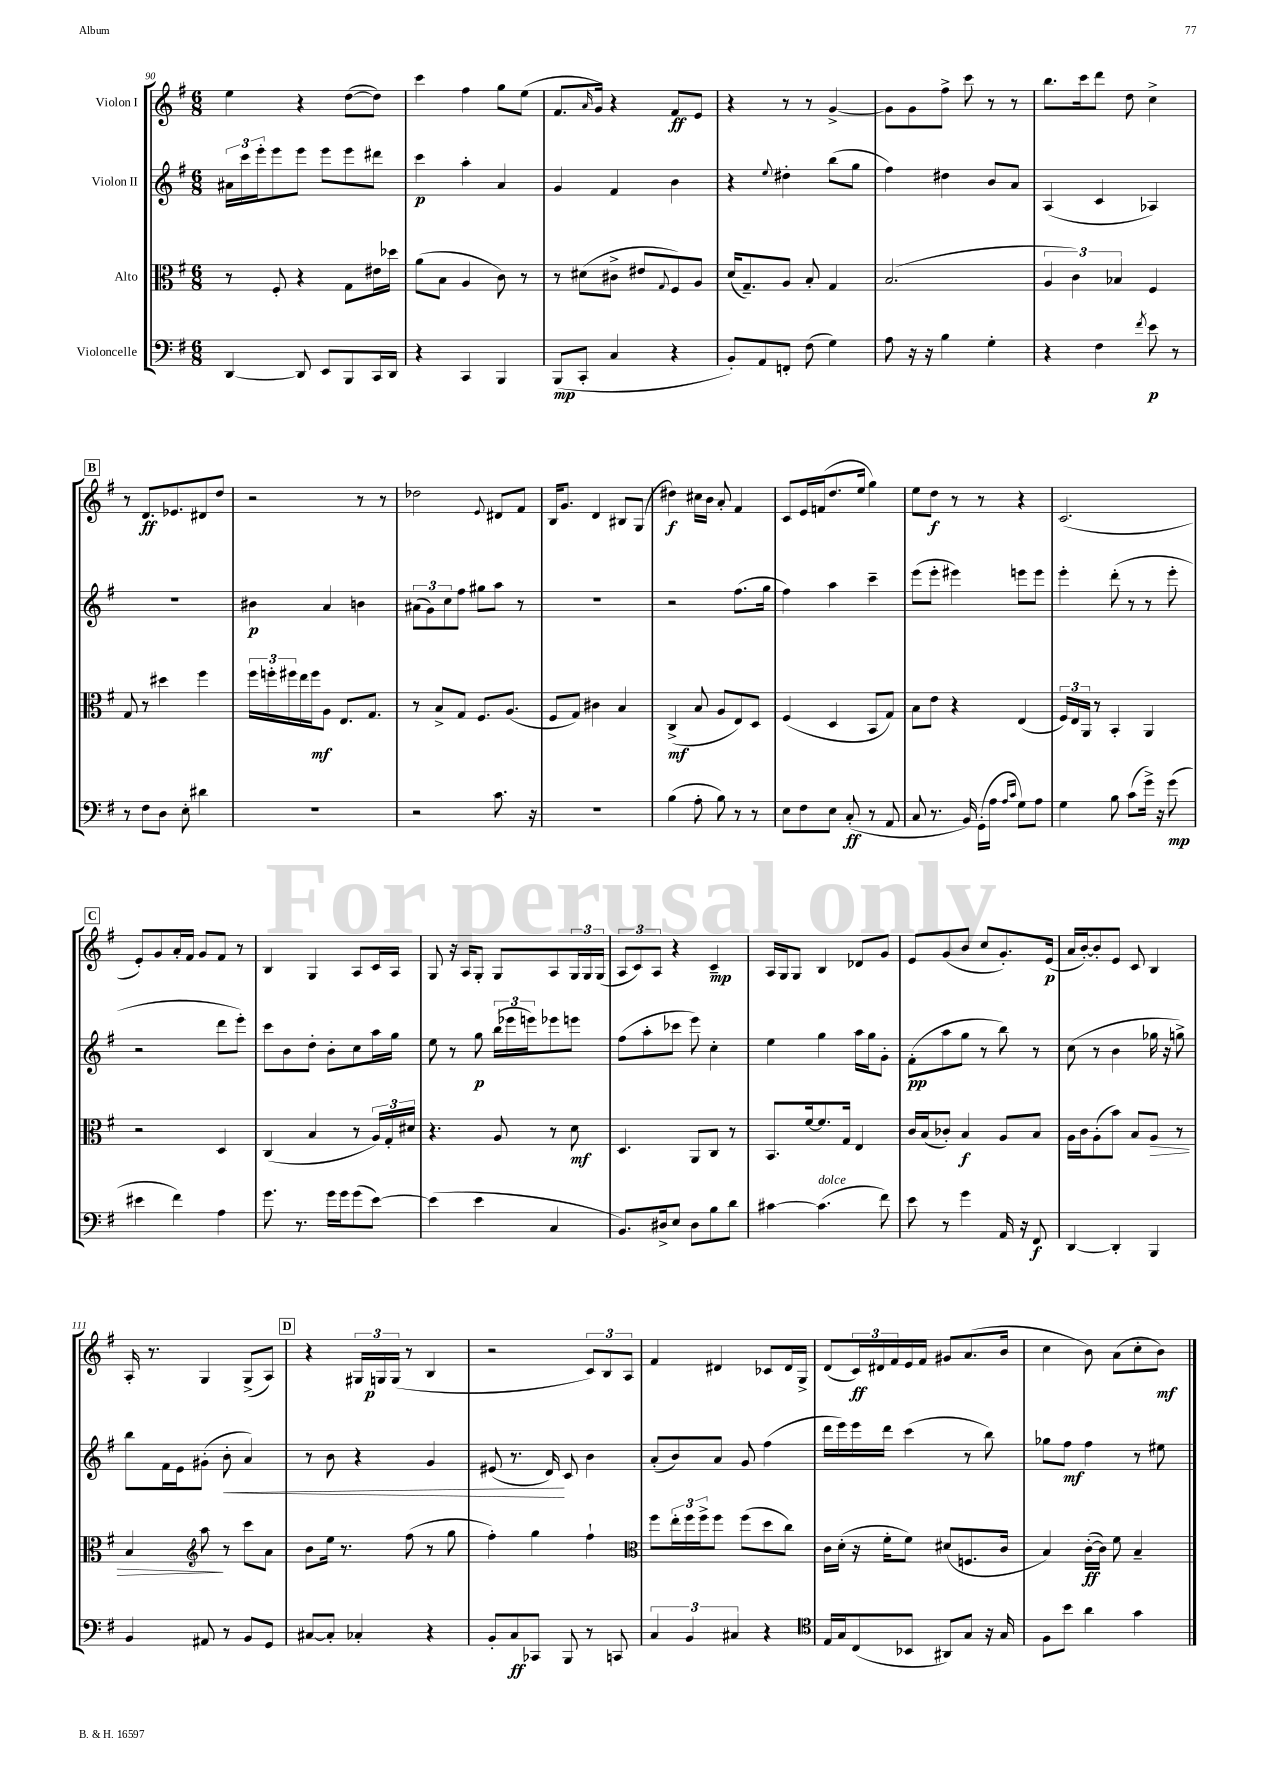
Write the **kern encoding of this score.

**kern	**kern	**kern	**kern
*staff4	*staff3	*staff2	*staff1
*clefF4	*clefC3	*clefG2	*clefG2
*k[f#]	*k[f#]	*k[f#]	*k[f#]
*M6/8	*M6/8	*M6/8	*M6/8
[4DD	8r	24a#	4ee
.	.	24ccc	.
.	.	24eee'	.
.	8F#'	8eee	.
8DD]	4r	8eee	4r
8EE	.	8eee	.
8BBB	8G	8eee	([8dd
16CC	16e#	8ddd#	8dd])
16DD	16dd-	.	.
=	=	=	=
4r	(8a	4ccc	4ccc
.	8B	.	.
4CC	4A	4aa'	4ff#
4BBB	8c)	4a	8gg
.	8r	.	(8ee
=	=	=	=
(8BBB	8r	4g	8.f#
8CC'	(8d#	.	.
.	.	.	16qqa
.	.	.	16g)
4C	8c#^	4f#	4r
.	8e#	.	.
.	8qqG	.	.
4r	8F#)	4b	8f#
.	8A	.	8e
=	=	=	=
8BB')	(16d	4r	4r
.	8.G~)	.	.
8AA	.	.	.
.	.	8qqee	.
8FF'	8A	4dd#'	8r
(8F#	8B'	.	8r
4G)	4G	(8bb	[4g^
.	.	8gg	.
=	=	=	=
8A	(2.B	4ff#)	8g]
16r	.	.	8g
16r	.	.	.
4B	.	4dd#	8ff#^
.	.	.	8ccc
4G'	.	8b	8r
.	.	8a	8r
=	=	=	=
4r	6A	(4A	8.bb
.	6c)	.	.
.	.	.	16ccc
4F#	.	4c	8ddd
.	6B-	.	.
.	.	.	8dd
8qf#	.	.	.
8e	4F#	4A-)	4cc^
8r	.	.	.
=	=	=	=
8r	8G	2.r	8r
8F#	8r	.	8.d
8D	4dd#	.	.
.	.	.	8.e-
8E'	.	.	.
4d#	4ff#	.	8d#
.	.	.	8dd
=	=	=	=
2.r	24ff#	4b#	2r
.	24ff'	.	.
.	24ff#	.	.
.	16ee	.	.
.	16ff#	.	.
.	8A	4a	.
.	8.E	.	.
.	.	4b	8r
.	8.G	.	.
.	.	.	8r
=	=	=	=
2r	8r	(12a#	2dd-
.	.	12g)	.
.	8B^	.	.
.	.	12cc	.
.	8G	8ff#	.
.	8.F#	8gg#	.
.	.	.	8qqe
8.c	.	8aa	8d#
.	(8.A	.	.
.	.	8r	8f#
16r	.	.	.
=	=	=	=
2.r	8F#	2.r	16B
.	.	.	8.g
.	8G)	.	.
.	4c#	.	4d
.	4B	.	8B#
.	.	.	(8G
=	=	=	=
(4B	(4C^	2r	4dd#)
8A'	8B	.	16cc#
.	.	.	16b
8B)	8A	.	8a'
8r	8E)	(8.ff#	4f#
8r	8D	.	.
.	.	16gg	.
=	=	=	=
8E	(4F#	4ff#)	8c
8F#	.	.	16e
.	.	.	(16f
8E	4D	4aa	8.dd
(8C'	.	.	.
.	.	.	16ee
8r	8BB	4ccc~	4gg)
8AA	8G)	.	.
=	=	=	=
8C	8B	(8eee	8ee
8.r	8e	8eee'	8dd
.	4r	4eee#)	8r
16BB)	.	.	.
(16GG'	.	.	8r
16A	.	.	.
16qqA	.	.	.
16qqc	.	.	.
8G)	(4E	8eee	4r
8A	.	8eee	.
=	=	=	=
4G	24F#)	4eee'	(2.c
.	24E	.	.
.	24AA	.	.
.	8r	.	.
8B	4BB'	(8ddd'	.
(8c	.	8r	.
16g^)	4AA	8r	.
16r	.	.	.
(8g	.	8eee'	.
=	=	=	=
4e#	2r	2r	8e')
.	.	.	8g
4f#)	.	.	16a'
.	.	.	16f#
.	.	.	8g
4A	4D	8ddd	8f#
.	.	8eee')	8r
=	=	=	=
8.g	(4C	8ccc	4B
.	.	8b	.
8.r	.	.	.
.	4B	8dd'	4G
16g	.	8b'	.
16g	.	.	.
(8g	8r	8cc	8A
[8e)	24A)	16aa	16c
.	24G'	.	.
.	.	16gg	16A
.	24d#	.	.
=	=	=	=
(4e]	4.r	8ee	8G
.	.	8r	16r
.	.	.	16A
4e	.	8gg	8G'
.	8A	(24bb	8G
.	.	24eee-	.
.	.	24eee)	.
4C	8r	8eee-	8A
.	8d	8eee	24G
.	.	.	24G
.	.	.	(24G
=	=	=	=
8.BB)	4.D	(8ff#	12A
.	.	.	12c)
.	.	8aa'	.
.	.	.	12A
16D#^	.	.	.
8E	.	8ccc-	4r
8D#	8AA	8eee)	.
8B	8C	4cc'	4c~
8d	8r	.	.
=	=	=	=
[4c#	8.BB	4ee	16A
.	.	.	16G
.	.	.	8G
.	[16f#	.	.
(4.c#]	8.f#]	4gg	4B
.	16G	.	.
.	4E	16aa	8d-
.	.	16gg	.
8f#)	.	8g'	8g
=	=	=	=
8e	16c	(8f#'	8e
.	(16B	.	.
8r	8c-')	8aa	(8g
4g	4B	8gg	8b
.	.	8r	8cc
16AA	8A	8bb)	8.g')
16r	.	.	.
8FF#	8B	8r	.
.	.	.	(16e
=	=	=	=
[4DD	16A	(8cc	16a
.	16c	.	[16b')
.	(8A'	8r	8b']
4DD']	8b)	4b	8e
.	8B	.	8c
4BBB	8A	16gg-	4B
.	.	16r	.
.	8r	8gg^)	.
=	=	=	=
4BB	4B	8bb	16A'
.	.	.	8.r
.	.	16f#	.
.	.	16e	.
*	*clefG2	*	*
8AA#	8aa	(8g#'	4G
8r	8r	8b'	.
8BB	8ccc	4a)	(8G^
8GG	8a	.	8A)
=	=	=	=
[8C#	8b	8r	4r
8C#']	16ee	8b	.
.	8.r	.	.
4C-'	.	4r	24G#
.	.	.	24G
.	.	.	(24G
.	(8ff#	.	8r
4r	8r	4g	4B
.	8gg	.	.
=	=	=	=
8BB'	4ff#')	(8e#	2r
8C	.	8.r	.
8CC-	4gg	.	.
.	.	16d)	.
8BBB	.	8c	.
8r	4ff#`	4b	12c)
.	.	.	12B
8CC	.	.	.
.	.	.	12A
=	=	=	=
*	*clefC3	*	*
6C	8ff#	(8a'	4f#
.	24ee'	8b)	.
6BB	24ff#	.	.
.	24ff#^	.	.
.	8ff#	8a	4d#
6C#	.	.	.
.	(8ff#	8g	.
4r	8dd	(4ff#	8c-
.	8cc)	.	16d#
.	.	.	16G^
=	=	=	=
*clefC4	*	*	*
16E	16c	16ddd	(8d
16G	(16d'	16eee)	.
(8C	16r	16eee	24c)
.	.	.	24d#
.	16f#'	16ddd	.
.	.	.	24f#
8BB-	8f#)	(4ccc	16e
.	.	.	16f#
8AA#)	(8d#	.	8g#
8G	8.F	8r	(8.a
16r	.	8bb)	.
16G	16c	.	16b
=	=	=	=
8F#	4B)	8gg-	4cc
8b	.	8ff#	.
4a	([16c'	4ff#	8b)
.	16c])	.	.
.	8f#	.	(8a
4g	4B~	8r	8cc'
.	.	8ee#	8b)
==	==	==	==
*-	*-	*-	*-
